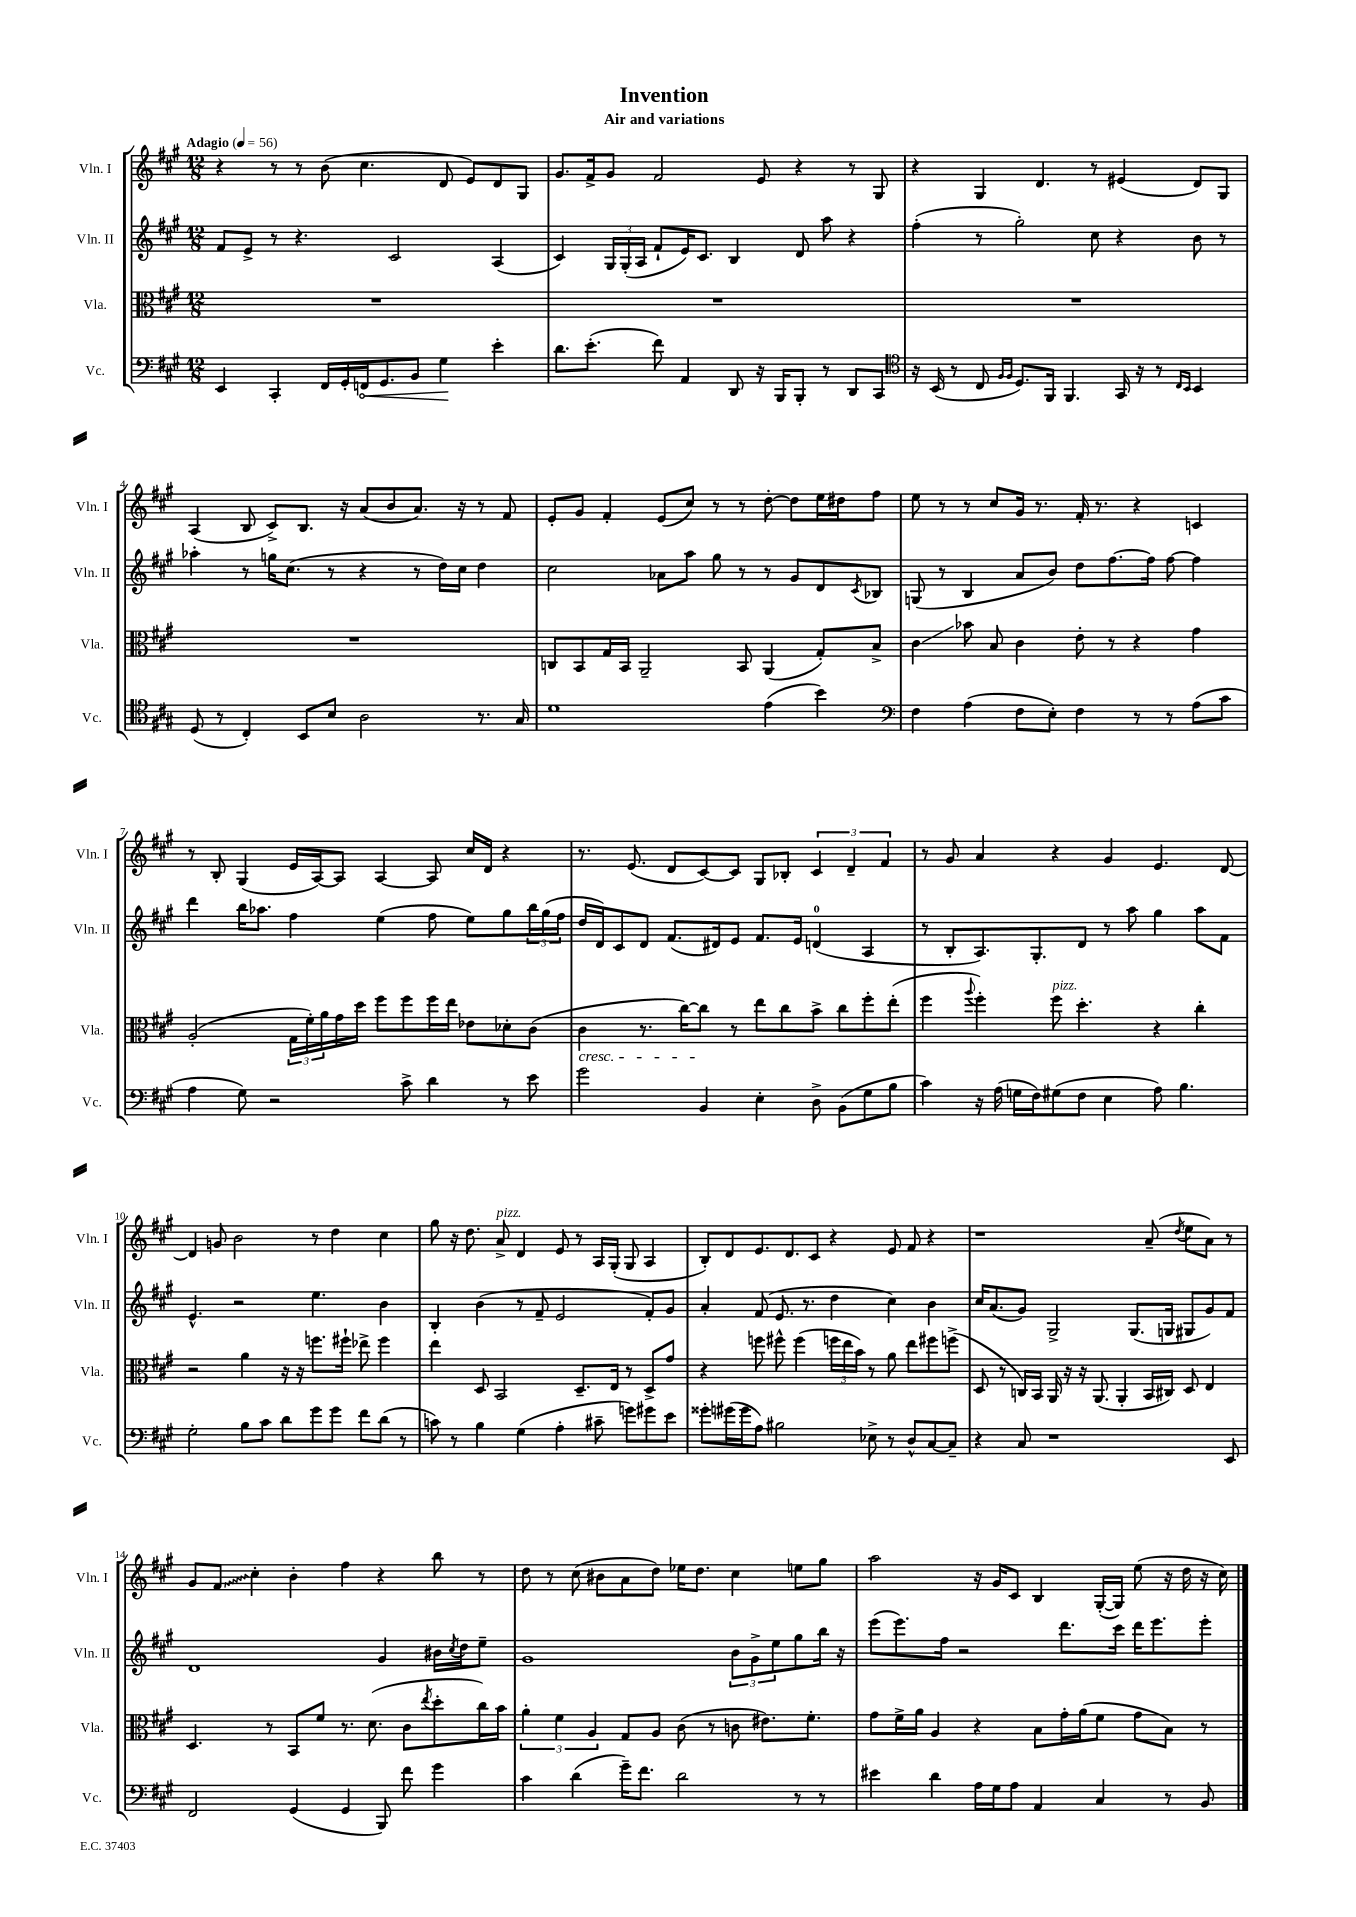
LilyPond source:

\header { title = "Invention" subtitle = "Air and variations" }
<<
\new StaffGroup <<
\new Staff = "s0" \with { instrumentName = "Vln. I" shortInstrumentName = "Vln. I" } {
    \clef treble \key a \major \numericTimeSignature \time 12/8 \tempo "Adagio" 4 = 56
    r4 r8 r8 b'8( cis''4. d'8 e'8) d'8 gis8 |
    gis'8. fis'16-> gis'8 fis'2 e'8 r4 r8 gis8 |
    r4 gis4 d'4. r8 eis'4( d'8) gis8 |
    a4( b8 cis'8->) b8. r16 a'8( b'8 a'8.) r16 r8 fis'8 |
    e'8-. gis'8 fis'4-. e'8( cis''8) r8 r8 d''8~-. d''8 e''16 dis''16 fis''8 |
    e''8 r8 r8 cis''8 gis'16 r8. fis'16-. r8. r4 c'4 |
    r8 b8-. gis4( e'16 a16~) a8 a4~ a8 cis''16 d'16 r4 |
    r8. e'8.( d'8 cis'8~) cis'8 gis8 bes8-. \tuplet 3/2 { cis'4 d'4-- fis'4 } |
    r8 gis'8 a'4 r4 gis'4 e'4. d'8~ |
    d'4 g'8 b'2 r8 d''4 cis''4 |
    gis''8 r16 d''8. a'8->^\markup { \italic "pizz." } d'4 e'8 r8 a16 gis16-.( gis8 a4 |
    b8-.) d'8 e'8. d'8. cis'8 r4 e'8 fis'8 r4 |
    r1 a'8--( \acciaccatura { d''8 } e''8 a'8) r8 |
    gis'8 \once \override Glissando.style = #'zigzag fis'8\glissando cis''4-. b'4-. fis''4 r4 b''8 r8 |
    d''8 r8 cis''8( bis'8 a'8 d''8) ees''16 d''8. cis''4 e''8 gis''8 |
    a''2 r16 gis'16 cis'8 b4 gis16~-.( gis16) e''8( r16 d''16 r16 cis''16) \bar "|." |
}
\new Staff = "s1" \with { instrumentName = "Vln. II" shortInstrumentName = "Vln. II" } {
    \clef treble \key a \major \numericTimeSignature \time 12/8
    fis'8 e'8-> r8 r4. cis'2 a4( |
    cis'4) \tuplet 3/2 { gis16 gis16-.( a16 } fis'8-! e'16) cis'8. b4 d'8 a''8 r4 |
    fis''4-.( r8 gis''2-.) cis''8 r4 b'8 r8 |
    aes''4-. r8 g''16 cis''8.( r8 r4 r8 d''16) cis''16 d''4 |
    cis''2 aes'8 a''8 gis''8 r8 r8 gis'8 d'8 \acciaccatura { cis'8 } bes8 |
    g8( r8 b4 a'8 b'8) d''8 fis''8.~ fis''16 fis''8~ fis''4 |
    d'''4 b''16 aes''8. fis''4 e''4( fis''8 e''8) gis''8 \tuplet 3/2 { b''16 gis''16( fis''16 } |
    d''16 d'16) cis'8 d'8 fis'8.( dis'16) e'8 fis'8. e'16 d'4-0( a4 |
    r8 b8-. a8.) gis8.-. d'8 r8 a''8 gis''4 a''8 fis'8 |
    e'4.-^ r2 e''4. b'4 |
    b4-. b'4( r8 fis'8-- e'2 fis'8-.) gis'8 |
    a'4-. fis'8( e'8. r8. d''4 cis''4) b'4 |
    cis''16 a'8.( gis'8) gis2-> gis8.( g16 gis8 gis'8) fis'8 |
    d'1 gis'4 bis'16 \acciaccatura { cis''8 } d''16 e''8-- |
    gis'1 \tuplet 3/2 { b'8 gis'8-> e''8 } gis''8 b''16 r16 |
    e'''8( e'''8.) fis''16 r2 d'''8. cis'''16 d'''16 e'''8. e'''8-. \bar "|." |
}
\new Staff = "s2" \with { instrumentName = "Vla." shortInstrumentName = "Vla." } {
    \clef alto \key a \major \numericTimeSignature \time 12/8
    R1. |
    R1. |
    R1. |
    R1. |
    c8 b,8 gis16 b,16 a,2-- b,8 a,4( gis8-.) b8-> |
    cis'4\glissando bes'8 b8 cis'4 e'8-. r8 r4 gis'4 |
    a2-.( \tuplet 3/2 { gis16 fis'16-.) a'16 } gis'16 d''16 fis''8 fis''8 fis''16 e''16 ees'8 des'8-. cis'8( |
    cis'4\cresc r8. cis''16~) cis''8\! r8 e''8 cis''8 b'8-> cis''8 fis''8-. e''8-.( |
    fis''4 \appoggiatura { a''8 } fis''4-.) fis''8^\markup { \italic "pizz." } d''4.-. r4 cis''4-. |
    r2 a'4 r16 r16 f''8. fis''16-! ees''8-> fis''4 |
    e''4 d8 b,2 d8.-- e16 r8 d8-> gis'8 |
    r4 f''8 fis''8-^ fis''4( \tuplet 3/2 { f''16 e''16 b'16) } r8 a'8 e''8 fis''8 f''8->( |
    d8 r8 c16) b,16 a,16 r16 r16 a,8.( a,4-. b,16 cis16) d8 e4 |
    d4. r8 b,8 fis'8 r8. d'8.( cis'8 \acciaccatura { e''8 } d''8-. cis''16) b'16 |
    \tuplet 3/2 { a'4-. fis'4 a4 } gis8 a8 cis'8( r8 c'8 eis'8.) fis'8.-. |
    gis'8 fis'16-> a'16 a4 r4 b8 gis'16-. a'16( fis'8 gis'8 b8) r8 \bar "|." |
}
\new Staff = "s3" \with { instrumentName = "Vc." shortInstrumentName = "Vc." } {
    \clef bass \key a \major \numericTimeSignature \time 12/8
    e,4 cis,4-. fis,16 gis,16-. \once \override Hairpin.circled-tip = ##t f,16\< gis,8. b,8 gis4\! e'4-. |
    d'8. e'8.-.( fis'8) a,4 d,8 r16 b,,16 b,,8-. r8 d,8 cis,8 |
    \clef tenor r16 b,16( r8 cis8 \grace { fis16 fis16 } d8.) fis,16 fis,4. gis,16 r16 r8 \grace { cis16 b,16 } b,4 |
    d8( r8 cis4-.) b,8 b8 a2 r8. gis16 |
    d'1 e'4( b'4) |
    \clef bass fis4 a4( fis8 e8-.) fis4 r8 r8 a8( cis'8 |
    a4 gis8) r2 cis'8-> d'4 r8 e'8 |
    gis'2 b,4 e4-. d8-> b,8( gis8 b8 |
    cis'4) r16 a16( g16 fis16) gis8( fis8 e4 a8) b4. |
    gis2-. b8 cis'8 d'8 gis'8 gis'8 fis'8 d'8( r8 |
    c'8) r8 b4 gis4( a4-. cis'8-- g'8) gis'8 e'8 |
    gisis'8-. gis'16( gis'16 a8) bis2 ees8-> r8 d8-^ cis8~ cis8-- |
    r4 cis8 r1 e,8 |
    fis,2 gis,4( gis,4 b,,8) fis'8 gis'4 |
    cis'4 d'4( gis'16--) fis'8. d'2 r8 r8 |
    eis'4 d'4 a16 gis16 a8 a,4 cis4 r8 b,8 \bar "|." |
}
>>
>>
